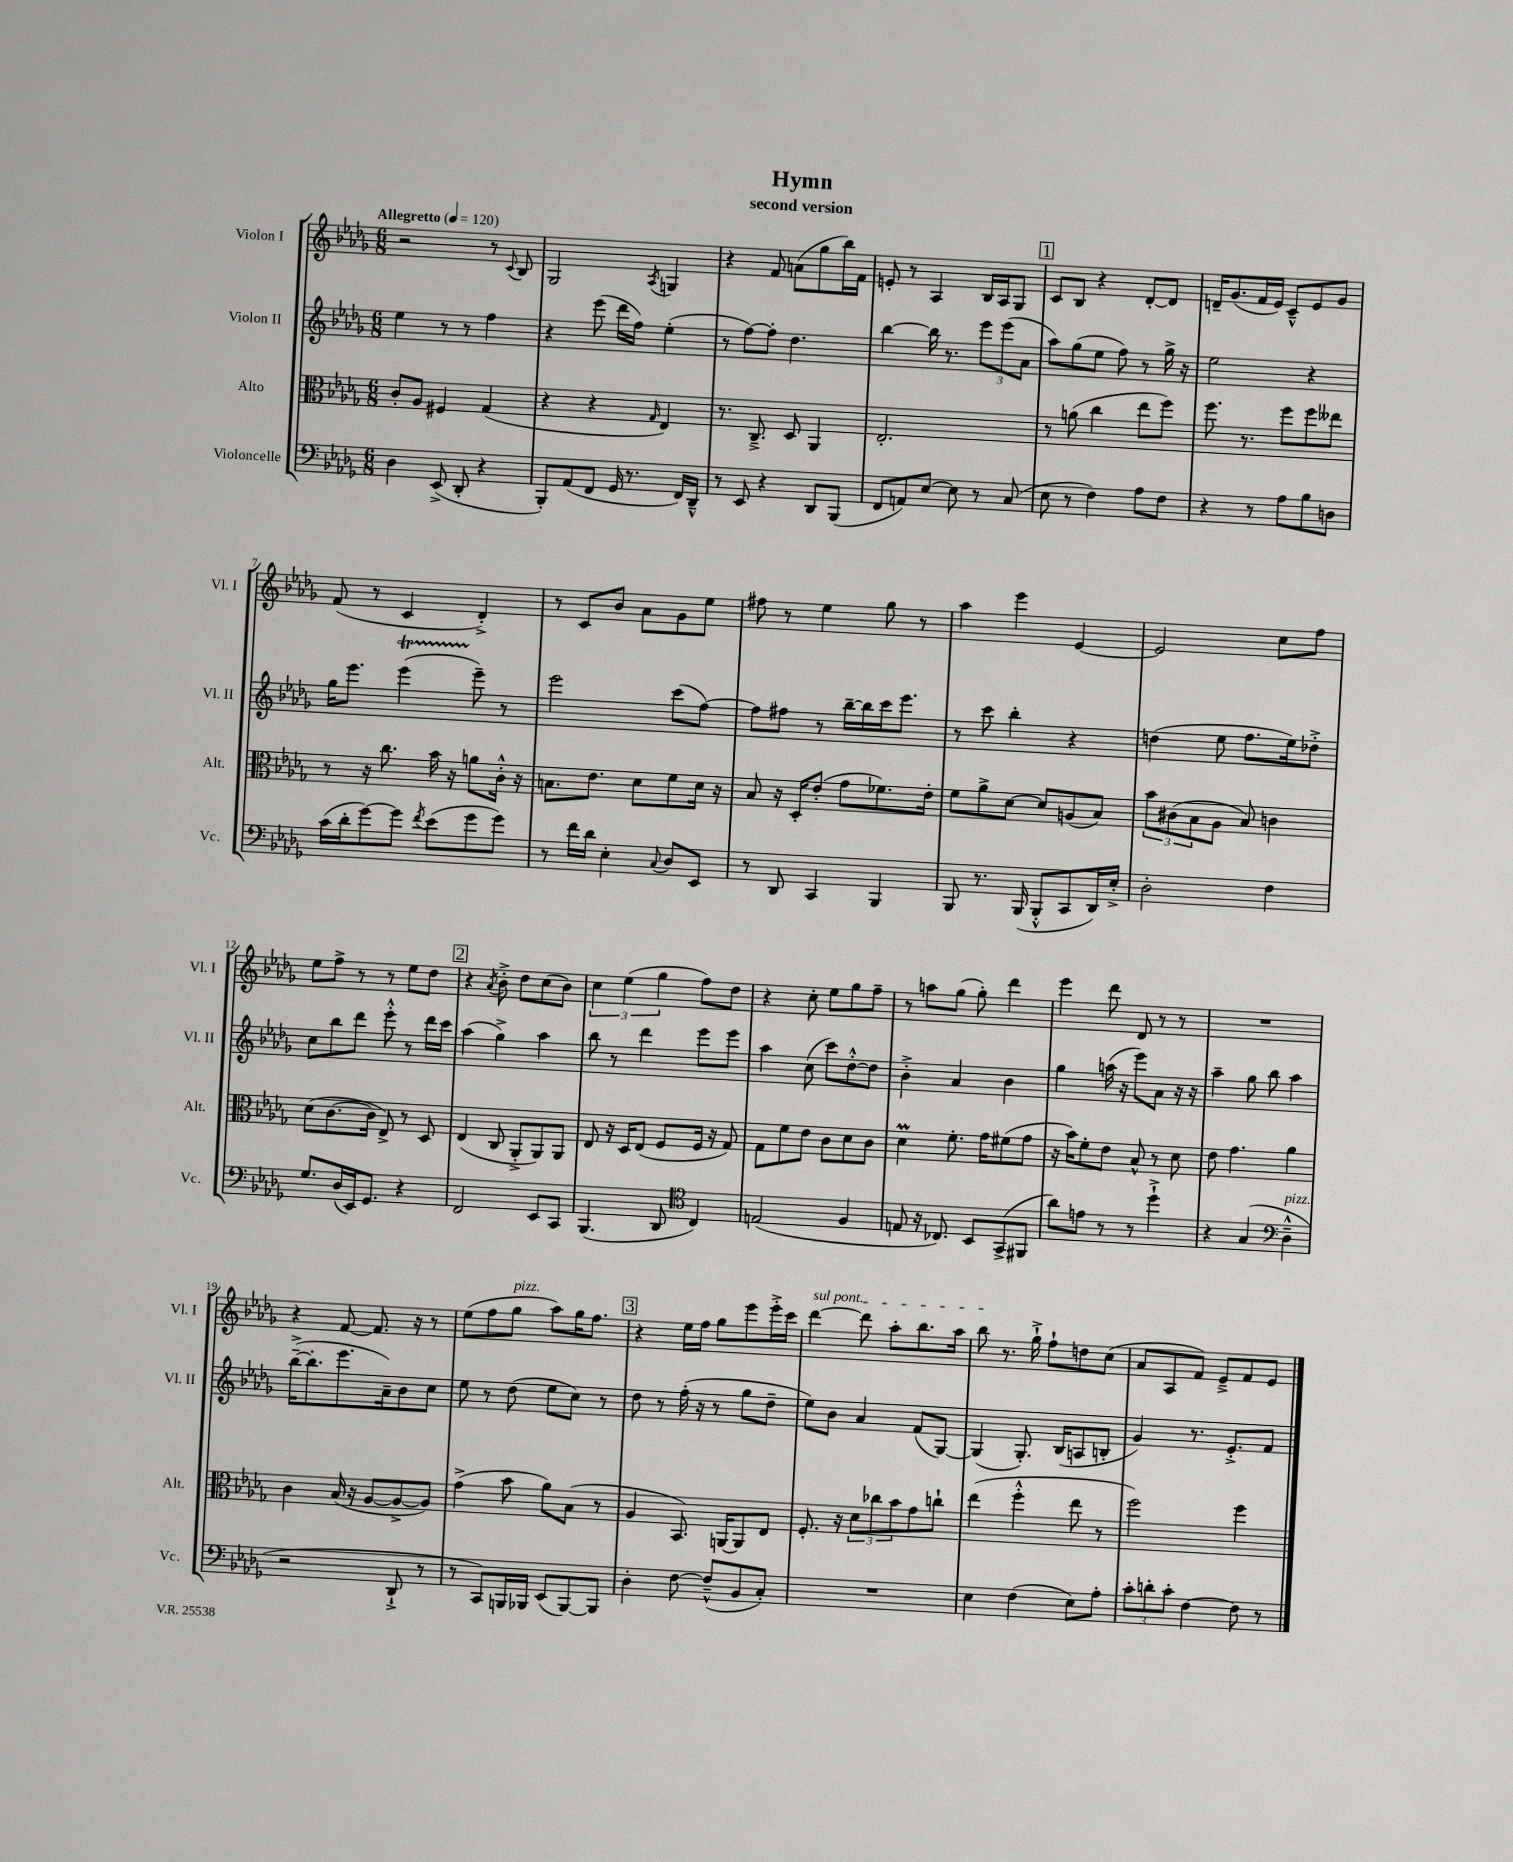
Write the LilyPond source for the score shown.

\header { title = "Hymn" subtitle = "second version" }
<<
\new StaffGroup <<
\new Staff = "s0" \with { instrumentName = "Violon I" shortInstrumentName = "Vl. I" } {
    \clef treble \key des \major \numericTimeSignature \time 6/8 \tempo "Allegretto" 4 = 120
    r2 r8 \appoggiatura { c'8 } bes8 |
    ges2 \acciaccatura { aes8 } g4 |
    r4 f'8 a'8( ges''8 bes''16) f'16 |
    e'8-. r8 aes4 bes16 aes16 ges8 |
    \mark \markup { \box "1" } c'8 bes8 r4 des'8~-. des'8 |
    d'16-- ges'8.( f'16 ees'16) c'8---^ ees'8 ges'8 |
    f'8( r8 c'4 des'4-.->) |
    r8 c'8 bes'8 aes'8 ges'8 ees''8 |
    fis''8 r8 ees''4 ges''8 r8 |
    aes''4 ees'''4 ees'4~ |
    ees'2 c''8 f''8 |
    ees''8 f''8-> r8 r8 ees''8 des''8 |
    \mark \markup { \box "2" } r4 \acciaccatura { aes'8 } bes'8-.-> des''8 c''8( bes'8) |
    \tuplet 3/2 { c''4 ees''4( ges''4 } f''8) des''8 |
    r4 c''8-. ees''8 ges''8 f''8-- |
    r8 a''8 ges''8( ges''8-.) des'''4 |
    ees'''4 des'''8 des'8 r8 r8 |
    R2. |
    r4 f'8~ f'8. r16 r8 |
    ees''8( f''8 ges''8^\markup { \italic "pizz." } aes''8) ges''16 f''8. |
    \mark \markup { \box "3" } r4 ees''16 f''16 ges''8 ees'''8 ees'''16-.-> c'''16 |
    \once \override TextSpanner.bound-details.left.text = \markup { \italic "sul pont." } des'''4~\startTextSpan des'''8 aes''8-. bes''8. aes''16 |
    bes''8\stopTextSpan r8. ges''16-!-> f''8-! d''8 c''8( |
    aes'8 aes8 f'8) ees'8---> f'8 ees'8 \bar "|." |
}
\new Staff = "s1" \with { instrumentName = "Violon II" shortInstrumentName = "Vl. II" } {
    \clef treble \key des \major \numericTimeSignature \time 6/8
    ees''4 r8 r8 f''4 |
    r4 ees'''8( des'''16 f''16) ees''4-.( |
    r8 f''8~) f''8-. des''4. |
    bes''4~ bes''16 r8. \tuplet 3/2 { ees'''8 ees'''8( aes'8 } |
    \mark \markup { \box "1" } aes''8) ges''8( ees''8 f''8) r8 ges''16-> r16 |
    ees''2 r4 |
    ges''16 ees'''8. ees'''4\startTrillSpan( ees'''8--\stopTrillSpan) r8 |
    ees'''2 c'''8( f''8~) |
    f''8 fis''8 r8 bes''16~-- bes''16 c'''16 ees'''8. |
    r8 c'''8 bes''4-. r4 |
    d''4( ees''8 f''8. ees''16) des''8-.-> |
    c''8 bes''8 des'''8 ees'''8-.-^ r8 des'''16 c'''16 |
    \mark \markup { \box "2" } aes''4( ges''4->) aes''4 |
    bes''8 r8 des'''4 ees'''8 ees'''8 |
    aes''4 c''8( c'''8) des''8~-.-^ des''8 |
    bes'4-.-> aes'4 bes'4 |
    ges''4 a''16( r16 ees'''8) aes'8 r16 r16 |
    aes''4-- ges''8 bes''8 aes''4 |
    bes''16~--->( bes''8.-. ees'''8. aes'16--) bes'8 c''8 |
    ees''8 r8 des''8( ees''8 c''8) r8 |
    \mark \markup { \box "3" } des''8 r8 f''16-.( r16 r8 ges''8 des''8-- |
    ees''8) bes'8 aes'4 f'8( ges8~) |
    ges4( ges8.-.) bes16( a8 b8-. |
    ges'4) r8. ees'8.-.-> f'8 \bar "|." |
}
\new Staff = "s2" \with { instrumentName = "Alto" shortInstrumentName = "Alt." } {
    \clef alto \key des \major \numericTimeSignature \time 6/8
    c'8-. aes8 fis4 ges4( |
    r4 r4 \grace { ges16 } ees4) |
    r8. c8.---> des8 aes,4 |
    ees2.-. |
    \mark \markup { \box "1" } r8 a'8( c''4 ees''8 f''8) |
    f''8. r8. f''8 f''8 eeses''8 |
    r8 r16 c''8. bes'16 r16 a'8 c'16-.-^ r16 |
    b8. ees'8. des'8 f'8 des'16 r16 |
    bes8 r16 des16-. ees'8-.( ges'8 fes'8.) ees'16-. |
    f'8 aes'8-> des'8~ des'8 a8( bes8) |
    \tuplet 3/2 { bes'8 cis'8( bes8 } aes8 bes8) c'4 |
    des'8( c'8.~ c'16 ees8->) r8 des8 |
    \mark \markup { \box "2" } ees4( c8 aes,8-.-> aes,8) aes,8 |
    ees8 r16 des16 ees8( f8 f16 r16 ges8) |
    ges8 f'8 ees'8 c'8 des'8 c'8 |
    des'4\prall f'8.-. ges'16 fis'8( ges'8 |
    r16 bes'16) f'8-. ees'8 bes8-^ r8 des'8 |
    ees'8 ges'4. aes'4 |
    c'4 bes16( r16 aes8~ aes8~-> aes8) |
    ges'4->( bes'8 aes'8) bes8( r8 |
    \mark \markup { \box "3" } aes4 bes,8.) a,16~ a,8 ees8 |
    f8.-. r16 \tuplet 3/2 { des'8 ces''8 bes'8 } ges'8 c''8-! |
    ees''4( f''4-.-^ ees''8 r8 |
    f''2) f''4 \bar "|." |
}
\new Staff = "s3" \with { instrumentName = "Violoncelle" shortInstrumentName = "Vc." } {
    \clef bass \key des \major \numericTimeSignature \time 6/8
    des4 ees,8->( des,8-. r4 |
    bes,,8-.) aes,8( f,8 ges,16 r8. f,16) des,16---^ |
    r8 ees,8 r4 des,8 bes,,8( |
    f,8 a,8) ees8~ ees8 r8 c8( |
    \mark \markup { \box "1" } ees8 r8 f4) aes8 f8 |
    r4 r8 aes8 bes8 d8 |
    c'16( des'16-. ges'8~) ges'8 \acciaccatura { f'8 } ees'8( ges'8 ges'8) |
    r8 f'16 des'16 ees4-. \appoggiatura { c8 } des8 ees,8 |
    r8 des,8 c,4 bes,,4 |
    bes,,8 r8. bes,,16( bes,,8-.-^ c,8 des,16) ees16-.-> |
    des2-. f4 |
    ges8. des16( ees,16) ges,8. r4 |
    \mark \markup { \box "2" } f,2 ees,8 c,8 |
    bes,,4.( des,8 \clef tenor c4) |
    e2( f4 |
    e8 r16 ces8.) bes,8 ges,8->( fis,8 |
    aes'8) e'8 r8 r8 des''4-!-> |
    r4 ges4( \clef bass des4---^^\markup { \italic "pizz." } |
    r2 des,8-!-> r8 |
    r8 c,8) b,,16 bes,,16 ees,8( bes,,8~) bes,,8 |
    \mark \markup { \box "3" } des4-. f8~ f8---^( bes,8 c8-.) |
    R2. |
    ees4 f4( ees8) aes8-. |
    \tuplet 3/2 { c'8-. d'8-. c'8-. } f4~ f8 r8 \bar "|." |
}
>>
>>
